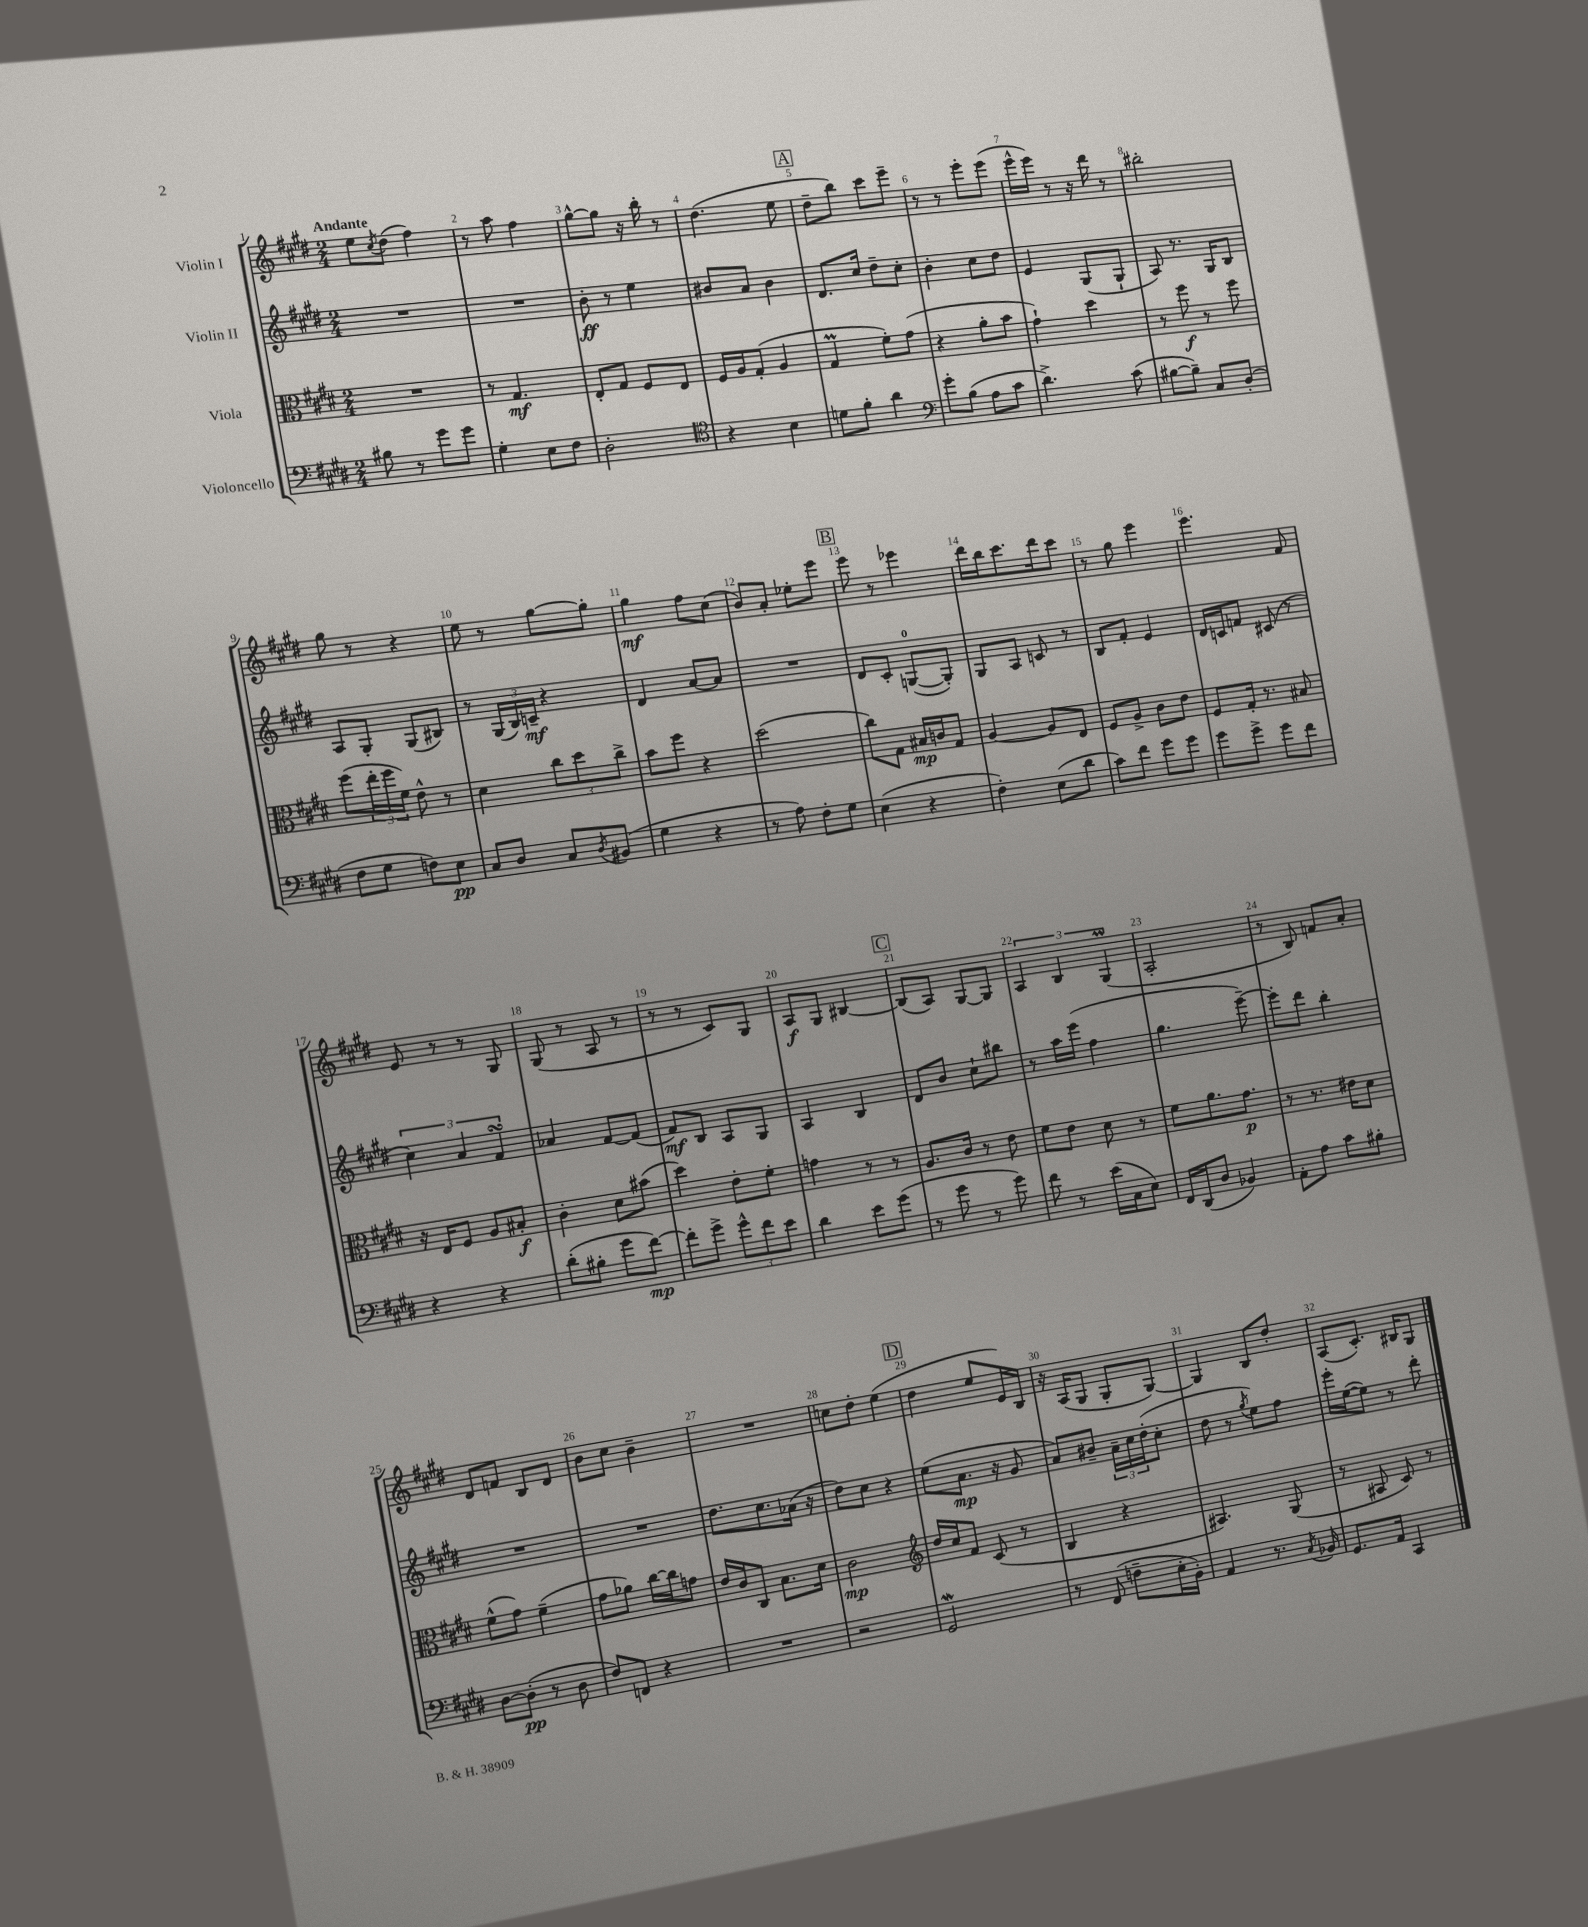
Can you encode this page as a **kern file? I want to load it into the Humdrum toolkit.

**kern	**kern	**kern	**kern
*staff4	*staff3	*staff2	*staff1
*clefF4	*clefC3	*clefG2	*clefG2
*k[f#c#g#d#]	*k[f#c#g#d#]	*k[f#c#g#d#]	*k[f#c#g#d#]
*M2/4	*M2/4	*M2/4	*M2/4
8B#\	2r	2r	8ee\L
.	.	.	8qcc#/
8r	.	.	(8dd#\J
8g#\L	.	.	4ff#\)
8g#\J	.	.	.
=	=	=	=
4G#'\	8r	2r	8r
.	4.G#/	.	8aa\
8E\L	.	.	4ff#\
8F#\J	.	.	.
=	=	=	=
2D#'\	8E'/L	8b'\	[8gg#^^\L
.	8G#/J	8r	8gg#\]J
.	8F#/L	4ee\	16r
.	.	.	16bb'\
.	8E/J	.	8r
=	=	=	=
*clefC4	*	*	*
4r	16F#/LL	8b#/L	(4.dd#\
.	16A/J	.	.
.	(8G#'/J	8a/J	.
4B\	4A/	4b#\	.
.	.	.	8ee\
=	=	=	=
8d\L	4G#/	8.d#/L	8dd#~\L
8f#'\J	.	.	8bb\J)
.	.	16cc#/Jk	.
4a\	8f#'\L)	8dd#~\L	8ccc#\L
.	(8g#\J	8cc#'\J	8eee~\J
=	=	=	=
*clefF4	*	*	*
8g#'\L	4r	4b'\	8r
(8B\J	.	.	8r
8A\L	8a'\L	8cc#\L	8eee'\L
8c#\J	8b\J	8dd#\J	(8eee\J
=	=	=	=
4.d#^\)	4g#`\)	4e/	16eee^^\LL
.	.	.	16eee\JJ)
.	.	.	8r
.	4dd#\	(8G#/L	16r
.	.	.	16ddd#\
(8c#\	.	8G#`/J	8r
=	=	=	=
[8B#\L	8r	8A/)	2bb#'\
8B#~\]J)	8ff#\	8.r	.
8C#/L	8r	.	.
.	.	16G#/LK	.
(8D#'/J	8ff#\	8B/J	.
=	=	=	=
8F#\L	(8ff#\L	8A/L	8gg#\
8G#\J	24ee'\L	8G#'/J	8r
.	24ff#\	.	.
.	24f#\JJ)	.	.
8F\L)	8e^^\	(8G#/L	4r
8E\J	8r	8B#/J)	.
=	=	=	=
8C#/L	4d#\	8r	8ee\
8D#/J	.	(24G#/LL	8r
.	.	24B/)	.
.	.	24c~/JJ	.
8C#/L	12cc#\L	4r	[8gg#\L
.	12dd#\	.	.
8qD#/	.	.	.
(8BB#/J	.	.	8gg#'\]J
.	12cc#^\J	.	.
=	=	=	=
4G#\	8b\L	4d#/	4gg#\
.	8ff#\J	.	.
4r	4r	[8a/L	8ff#\L
.	.	8a/]J	(8cc#\J
=	=	=	=
8r	(2dd#\	2r	8b/L)
8A\)	.	.	8a'/J
8F#'\L	.	.	8ee-'\L
8G#\J	.	.	8eee\J
=	=	=	=
(4E\	8cc#\L)	8d#/L	8eee\
.	8G#\J	8c#'/J	8r
4r	16B#/LL	([8G/L	4eee-\
.	16c/J	.	.
.	8G#/J	8G'/]J)	.
=	=	=	=
4F#'\)	[4A/	8G#/L	16ddd#\LL
.	.	.	16bb\J
.	.	8A/J	8.ccc#\
(8E\L	8A/]L	8c/	.
.	.	.	16ddd#\k
8d#\J	8E/J	8r	8ccc#\J
=	=	=	=
8c#\L)	8F#/L	8B/L	8r
8f#\J	8A^/J	8f#'/J	8gg#\
8g#\L	8c#\L	4e/	4eee\
8g#\J	8e\J	.	.
=	=	=	=
8g#\L	8F#/L	16d#/LL	4.eee\
.	.	16c/J	.
8g#^\J	16G#'/Jk	8f/J	.
.	8.r	.	.
8g#\L	.	(8c#/	.
8f#\J	8B#/	8r	8f#/
=	=	=	=
4r	16r	6cc#\)	8e/
.	16E/LK	.	.
.	8F#/J	.	8r
.	.	6a/	.
4r	8A/L	.	8r
.	.	6f#/	.
.	8B#'/J	.	8G#/
=	=	=	=
(8d#'\L	4c#'\	4a-/	(8G#/
8B#'\J	.	.	8r
8g#\L	8d#\L	[8f#/L	8A/
[8f#\J)	(8b#\J	(8f#/]J	8r
=	=	=	=
8f#'\]L	4dd#\)	8f#/L)	8r
8g#^\J	.	8B/J	8r
12g#^^\L	8e'\L	8A/L	8c#/L)
12f#\	.	.	.
.	8f#'\J	8G#/J	8G#/J
12e\J	.	.	.
=	=	=	=
4d#\	4g\	4A/	8A/L
.	.	.	8G#/J
8e\L	8r	4B/	[4B#/
(8g#\J	8r	.	.
=	=	=	=
8r	8.A/L	8d#/L	(8B#/]L
8g#\	.	8b/J	8A/J)
.	16c#/Jk	.	.
8r	8r	8cc#`\L	[8G#/L
8g#\)	8e\	8bb#\J	8G#/]J
=	=	=	=
8f#\	8f#\L	8r	6A/
8r	8e\J	16aa\LL	.
.	.	.	6B/
.	.	(16eee\JJ	.
(16e\LL	8d#\	4ff#\	.
16C#\J	.	.	.
.	.	.	(6G#/
8E\J)	8r	.	.
=	=	=	=
16FF#/LL	8f#\L	4.gg#\	2A'/
(16DD#/J	.	.	.
8D#/J	8.a\	.	.
4BB-/)	.	.	.
.	8.g#\J	.	.
.	.	[8eee~\)	.
=	=	=	=
8AA'\L	8r	8eee'\]L	8r
8A\J	8.r	8ddd#\J	8B/)
8c#\L	.	4bb'\	8f/L
.	16e#\LK	.	.
8B#'\J	8d#\J	.	8a'/J
=	=	=	=
[8D#\L	(8f#^^\L	2r	8d#/L
(8D#'\]J	8g#\J)	.	8f/J
8r	(4f#~\	.	8B/L
8D#\	.	.	8d#/J
=	=	=	=
8F#/L)	8g#\L	2r	8b\L
8FF/J	8a-\J)	.	8cc#\J
4r	[16cc#\LL	.	4b~\
.	16cc#\]J	.	.
.	8g\J	.	.
=	=	=	=
2r	16e/LL	8.dd#\L	2r
.	16c#/J	.	.
.	8C#/J	.	.
.	.	8.cc#\	.
.	8.B\L	.	.
.	.	(16a-\Jk	.
.	16d#\Jk	16r	.
=	=	=	=
2r	2c#\	8dd#\L)	8cc\L
.	.	8cc#\J	8dd#'\J
.	.	4r	(4ee\
=	=	=	=
*	*clefG2	*	*
2GG#/	16dd#/LL	(8ee\L	4dd#\
.	16cc#/J	.	.
.	8f#/J	8.a\J	.
.	(8c#/	.	8ee/L
.	.	16r	.
.	8r	8g#/	16e/L)
.	.	.	16B/JJ
=	=	=	=
8r	4B/	8a/L)	16r
.	.	.	(16A/LK
(8FF#/	.	8b#~/J	8G#/J
8F~\L	4r	24a~\LL	8G#'/L
.	.	24cc#\	.
.	.	(24dd#'\J	.
16E'\L	.	8cc#'\J	[8G#/J)
16BB'\JJ)	.	.	.
=	=	=	=
4AA/	4.A#/)	8dd#\	4G#/]
.	.	8r	.
.	.	8qgg#/	.
8.r	.	8ee\L)	8B/L
.	(8G#/	8ff#\J	8dd#'/J
8qC#/	.	.	.
16BB-/	.	.	.
=	=	=	=
8.GG#/L	8r	16eee'\LL	(8A/L
.	.	([16ee\J	.
.	8A#/	8ee\]J)	8.c#'/J)
16AA/Jk	.	.	.
4CC#/	8c#/)	8r	.
.	.	.	16B#/LK
.	8r	8ddd#'\	8G#/J
==	==	==	==
*-	*-	*-	*-
